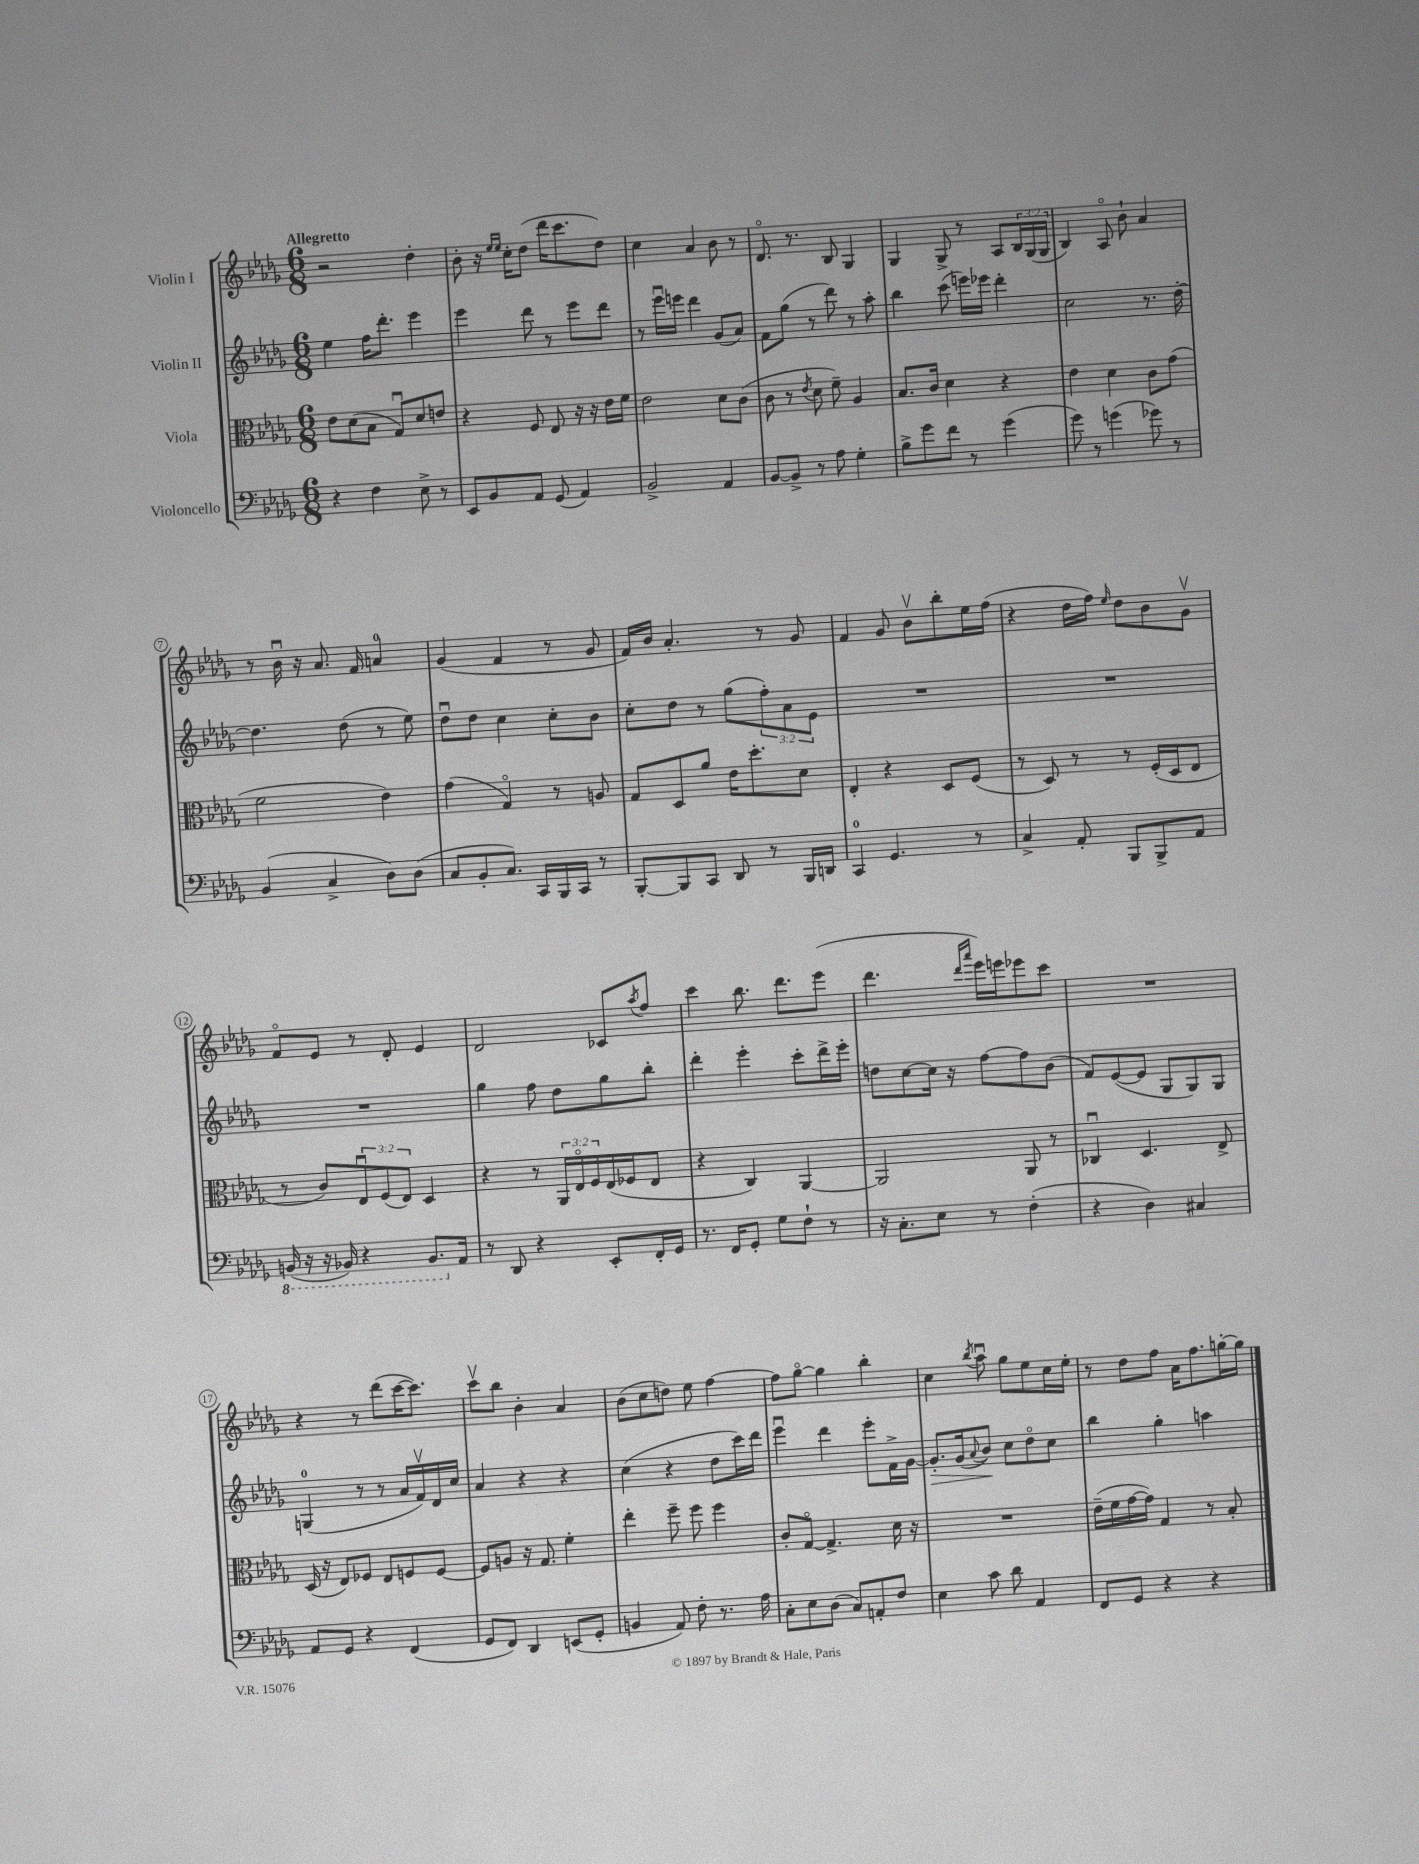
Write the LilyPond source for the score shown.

<<
\new StaffGroup <<
\new Staff = "s0" \with { instrumentName = "Violin I" } {
    \clef treble \key des \major \numericTimeSignature \time 6/8 \override Staff.TupletNumber.text = #tuplet-number::calc-fraction-text \tempo "Allegretto"
    r2 des''4-. |
    bes'8-. r16 \grace { ees''16 ees''16 } c''16-. des''8( des'''16 c'''8. des''8) |
    c''4 aes'4 bes'8 r8 |
    des'8.\flageolet r8. bes8 ges4 |
    ges4 ges8-> r8 aes8 \tuplet 3/2 { bes16 ges16( ges16 } |
    bes4) aes8\flageolet bes'8-! aes'4 |
    r8 bes'16\downbow r16 aes'8. f'16 a'4-0 |
    ges'4( f'4 r8 ges'8 |
    f'16) bes'16 aes'4.-. r8 ges'8 |
    f'4 ges'8 bes'8\upbow bes''8-. ees''16 f''16( |
    r4 des''16 f''16) \grace { ees''16 } des''8 bes'8 ges'8\upbow |
    f'8\flageolet ees'8 r8 des'8-. ees'4 |
    des'2 ces'8 \acciaccatura { aes''8 } f''8 |
    c'''4 bes''8. des'''8. ees'''8( |
    des'''4. \grace { des'''16 aes'''16 } ees'''16) e'''16 ees'''8 c'''8 |
    R2. |
    r4 r8 des'''8( c'''16~ c'''8.) |
    c'''8\upbow bes''8 bes'4-. aes'4 |
    bes'8( c''8 d''8) ees''8 f''4~ |
    f''8 ges''8~\flageolet ges''4 bes''4-. |
    c''4 \acciaccatura { bes''8 } aes''8\downbow ges''8 ees''8 c''16 ees''16-. |
    r8 des''8 f''8 aes'16 f''8. g''16~-. g''16 \bar "|." |
}
\new Staff = "s1" \with { instrumentName = "Violin II" } {
    \clef treble \key des \major \numericTimeSignature \time 6/8 \override Staff.TupletNumber.text = #tuplet-number::calc-fraction-text
    ees''4 f''16 des'''8.-. ees'''4 |
    ees'''4 des'''8 r8 ees'''8 des'''8 |
    r8 ees'''16\downbow e'''16 des'''4 ges'8( aes'8) |
    f'8 ges''8( r8 des'''8) r8 aes''8-. |
    bes''4 c'''8( e'''16) ees'''16 des'''4-. |
    c''2 r8. des''16~-. |
    des''4. des''8( r8 ees''8) |
    des''8\downbow des''8 c''4 c''8-. bes'8 |
    c''8-. des''8 r8 ges''8( \tuplet 3/2 { f''8-.) aes'8 ees'8 } |
    R2. |
    R2. |
    R2. |
    ges''4 f''8 des''8 ges''8 bes''8-. |
    des'''4-. ees'''4-. c'''8-. des'''16-> ees'''16-. |
    d''8 c''8~ c''16 r16 f''8~ f''8 bes'8( |
    f'8) ees'8~( ees'8 ges8 ges8) ges8 |
    g4-0( r8 r8 aes'16 f'16\upbow) des'16 c''16 |
    aes'4 r4 r4 |
    c''4( r4 des''8 c'''16) des'''16 |
    ees'''4\downbow des'''4 ees'''8-. f'16-> ges'16~ |
    ges'8.-.\> ges'16( \appoggiatura { aes'8 } bes'8\!) c''8 des''8\flageolet c''8 |
    bes''4 ges''4-. a''4 \bar "|." |
}
\new Staff = "s2" \with { instrumentName = "Viola" } {
    \clef alto \key des \major \numericTimeSignature \time 6/8 \override Staff.TupletNumber.text = #tuplet-number::calc-fraction-text
    ees'8 des'8( bes8 ges8\downbow) des'8 e'8 |
    r4 f8 ees8 r16 r16 ees'16 f'16 |
    ees'2 des'8 c'8( |
    c'8 r8 \acciaccatura { ees'8 } des'8 f'8--) aes4 |
    bes8. c'16 des'4 r4 |
    ees'4 des'4 c'8 ges'8( |
    f'2 ees'4) |
    ges'4( ges4\flageolet) r8 a8 |
    ges8 des8 aes'8 ees'16 des''8.-. des'8 |
    ees4-. r4 des8 f8( |
    r8 des8) r8 r8 f16-.( des16 ees8 |
    r8 c'8) \tuplet 3/2 { ees8\downbow f8( ees8) } des4 |
    r4 r8 \tuplet 3/2 { aes,16 ees16\flageolet f16 } ees16( fes16 ees8 |
    r4 c4) aes,4~ |
    aes,2 aes,8 r8 |
    ces4\downbow des4. ees8-> |
    des16( r16 ees8) fes8 ees8 f8 f8~ |
    f8 a8 r16 ges8. f'4-. |
    ees''4-. f''8-- f''8 f''4 |
    c'8-. ges8~\flageolet ges4.-> des'16 r16 |
    R2. |
    ees'16--( f'16 ges'16~ ges'16) ges4 r8 bes8-. \bar "|." |
}
\new Staff = "s3" \with { instrumentName = "Violoncello" } {
    \clef bass \key des \major \numericTimeSignature \time 6/8
    r4 f4 ees8-> r8 |
    ees,8 bes,8 aes,8 ges,8( aes,4) |
    bes,2-> aes,4 |
    bes,8~ bes,8-> r8 aes8 ges4-. |
    bes8-> ges'8 f'8 r8 ges'4( |
    ges'8) r8 g'4( ges'8) r8 |
    bes,4( c4-> des8) des8( |
    c8 bes,8-. c8.) c,16 bes,,16 c,16 r8 |
    bes,,8~-. bes,,8 c,8 des,8 r8 bes,,16 d,16 |
    c,4-0 ges,4. r8 |
    c4-> aes,8-. bes,,8 bes,,8-> aes,8 |
    \ottava #-1 b,,16( r16 r16 bes,,16) r4 bes,,8. \ottava #0 aes,16 |
    r8 des,8 r4 ees,8-. f,16-. ges,16 |
    r8. f,16 ges,8-. ges8 f8-! r8 |
    r16 c8.-. ees8 r8 f4-.( |
    r4 des4) cis4 |
    aes,8 ges,8 r4 f,4( |
    ges,8 f,8) des,4 e,8( ges,8-. |
    b,4 aes,8) f8-. r8. aes16 |
    c8-. ees8 des8( c8) a,8-. f8 |
    ees4 c'8 des'8 aes,4 |
    f,8 ges,8 r4 r4 \bar "|." |
}
>>
>>
\layout { \context { \Score \override BarNumber.stencil = #(make-stencil-circler 0.1 0.3 ly:text-interface::print) } }
